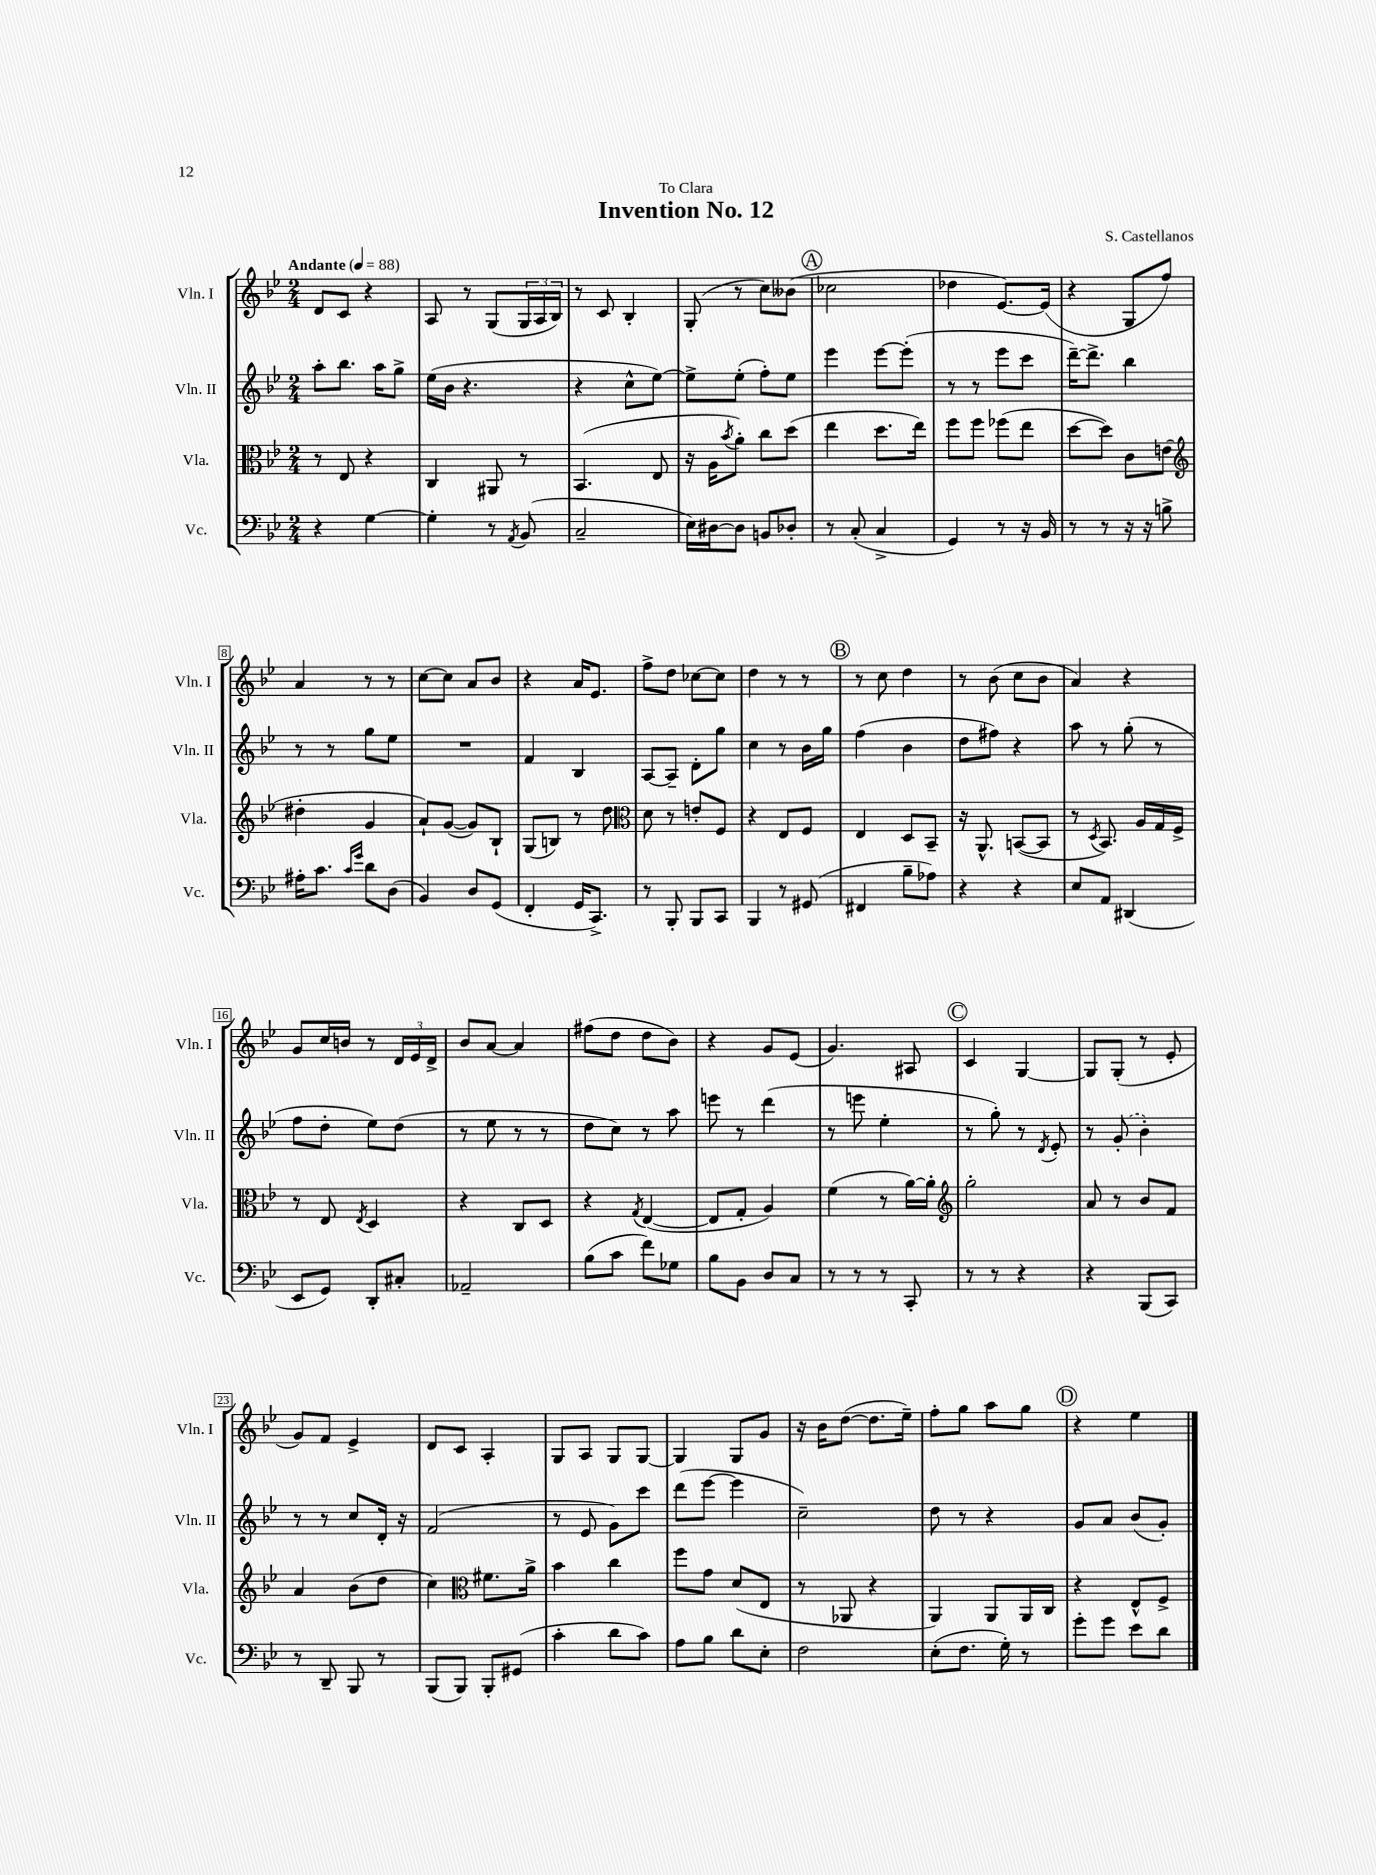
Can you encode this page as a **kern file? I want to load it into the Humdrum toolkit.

**kern	**kern	**kern	**kern
*part4	*part3	*part2	*part1
*staff4	*staff3	*staff2	*staff1
*I"Vc.	*I"Vla.	*I"Vln. II	*I"Vln. I
*I'Vc.	*I'Vla.	*I'Vln. II	*I'Vln. I
*clefF4	*clefC3	*clefG2	*clefG2
*k[b-e-]	*k[b-e-]	*k[b-e-]	*k[b-e-]
*M2/4	*M2/4	*M2/4	*M2/4
*MM88	*MM88	*MM88	*MM88
=1	=1	=1	=1
!	!	!	!LO:TX:a:B:t=Andante
4r	8r	8aa'\L	8d/L
.	8E-/	8.bb-\J	8c/J
[4G\	4r	.	4r
.	.	16aa\KL	.
.	.	8gg^\J	.
=2	=2	=2	=2
4G'\]	4C/	(16ee-\LL	8A/
.	.	16b-\JJ	.
.	.	4.r	8r
8r	8AA#X/	.	(8G/L
8qAA/	.	.	.
(8BB-/	8r	.	24G/L
.	.	.	24A/
.	.	.	24B-/JJ)
=3	=3	=3	=3
2C~/	(4.BB-/	4r	8r
.	.	.	8c/
.	.	8cc^^\L	4B-'/
.	8E-/	[8ee-\J)	.
=4	=4	=4	=4
16E-\LL)	16r	8ee-^\L]	(8G'/
[16D#X\J	16A\KL	.	.
.	8qb-/	.	.
8D#\J]	8a'\J)	(8ee-'\J	8r
8BBn/L	8cc\L	8ff'\L)	8cc\L)
8D-X'/J	(8dd\J	8ee-\J	(8b--X\J
!!LO:REH:place=s1:t=A
=5	=5	=5	=5
8r	4ee-\	4eee-\	2cc-X\
(8C'/	.	.	.
4C^/	8.dd\L	[8eee-\L	.
.	.	(8eee-'\J]	.
.	16ee-\Jk)	.	.
=6	=6	=6	=6
4GG/)	8ff\L	8r	4dd-X\
.	8ff\J	8r	.
8r	(8ff-X\L	8eee-\L	[8.e-/L)
16r	8ee-\J	8ccc\J	.
16BB-/	.	.	(16e-/Jk]
=7	=7	=7	=7
8r	[8dd\L	[16ddd~\KL)	4r
.	.	8.ddd^\J]	.
8r	8dd\J])	.	.
16r	8c\L	4bb-\	8G/L
16r	.	.	.
8Bn^\	(8en\J	.	8ff/J)
!!LO:LB:g=z
=8	=8	=8	=8
*	*clefG2	*	*
16A#X'\KL	4dd#X'\	8r	4a/
8.c\J	.	.	.
.	.	8r	.
16qqc/LL	.	.	.
16qqg/JJ	.	.	.
8d\L	4g/	8gg\L	8r
(8D\J	.	8ee-\J	8r
=9	=9	=9	=9
4BB-/)	8a`/L)	2r	[8cc\L
.	([8g/J	.	8cc\J]
8D/L	8g/L])	.	8a/L
(8GG/J	8B-`/J	.	8b-/J
=10	=10	=10	=10
4FF'/	(8G/L	4f/	4r
.	8Bn/J)	.	.
16GG/KL	8r	4B-/	16a/KL
8.CC^/J)	.	.	8.e-/J
.	8dd\	.	.
=11	=11	=11	=11
*	*clefC3	*	*
8r	8d\	[8A/L	8ff^\L
8BBB-'/	8r	8A~/J]	8dd\J
8BBB-/L	8en'/L	8d'\L	[8cc-X\L
8CC/J	8F/J	8gg\J	8cc-\J]
=12	=12	=12	=12
4BBB-/	4r	4cc\	4dd\
8r	8E-/L	8r	8r
(8GG#X/	8F/J	16b-\LL	8r
.	.	16gg\JJ	.
!!LO:REH:place=s1:t=B
=13	=13	=13	=13
4FF#X/	4E-/	(4ff\	8r
.	.	.	8cc\
8B-~\L	8D/L	4b-\	4dd\
8A-X\J)	8BB-~/J	.	.
=14	=14	=14	=14
4r	16r	8dd\L	8r
.	8.AA^^/	.	.
.	.	8ff#X\J)	(8b-\
4r	([8BBn/L	4r	8cc\L
.	8BB/J]	.	8b-\J
=15	=15	=15	=15
8E-/L	8r	8aa\	4a/)
.	8qD/	.	.
8AA/J	8.BB-/)	8r	.
(4DD#X/	.	(8gg'\	4r
.	16A/LL	.	.
.	16G/	8r	.
.	16F^/JJ	.	.
!!LO:LB:g=z
=16	=16	=16	=16
8EE-/L	8r	8ff\L	8g/L
8GG/J)	8E-/	8dd'\J	16cc/L
.	.	.	16bn/JJ
.	8qE-/	.	.
8DD'/L	4D/	8ee-\L)	8r
8C#X'/J	.	(8dd\J	24d/LL
.	.	.	24e-/
.	.	.	24d^/JJ
=17	=17	=17	=17
2AA-X~/	4r	8r	8b-/L
.	.	8ee-\	[8a/J
.	8C/L	8r	4a/]
.	8D/J	8r	.
=18	=18	=18	=18
(8B-\L	4r	8dd\L	(8ff#X\L
8c\J	.	8cc\J)	8dd\J
.	8qG/	.	.
8f\L)	([4E-/	8r	8dd\L
8G-X\J	.	8aa\	8b-\J)
=19	=19	=19	=19
8B-\L	8E-/L]	8eeen\	4r
8BB-\J	8G'/J	8r	.
8D/L	4A/)	(4ddd\	8g/L
8C/J	.	.	(8e-/J
=20	=20	=20	=20
8r	(4f\	8r	4.g/)
8r	.	8eeen\	.
8r	8r	4ee-'\	.
8CC'/	[16a\LL)	.	8A#X/
.	16a'\JJ]	.	.
!!LO:REH:place=s1:t=C
=21	=21	=21	=21
*	*clefG2	*	*
8r	2gg'\	8r	4c/
8r	.	8gg'\)	.
4r	.	8r	[4G/
.	.	8qd/	.
.	.	8e-'/	.
=22	=22	=22	=22
4r	8a/	8r	8G/L]
.	8r	(8g'/	(8G'/J
(8BBB-/L	8b-/L	4b-'\)	8r
8CC/J)	8f/J	.	8e-'/
!!LO:LB:g=z
=23	=23	=23	=23
8r	4a/	8r	8g/L)
8DD~/	.	8r	8f/J
8BBB-/	(8b-\L	8cc/L	4e-^/
8r	8dd\J	16d'/Jk	.
.	.	16r	.
=24	=24	=24	=24
(8BBB-/L	4cc\)	(2f/	8d/L
8BBB-/J)	.	.	8c/J
*	*clefC3	*	*
8BBB-'/L	8.f#X\L	.	4A'/
(8GG#X/J	.	.	.
.	16a^\Jk	.	.
=25	=25	=25	=25
4c'\	4b-\	8r	8G/L
.	.	8e-/	8A/J
8d\L	4cc\	8g\L)	8G/L
8c\J)	.	8ccc\J	[8G/J
=26	=26	=26	=26
8A\L	8ff\L	(8ddd\L	4G/]
8B-\J	8g\J	[8eee-\J	.
8d\L	(8d/L	4eee-\]	8G/L
8E-'\J	8E-/J	.	8g/J
=27	=27	=27	=27
2F\	8r	2cc~\)	16r
.	.	.	16b-\KL
.	8AA-X/	.	([8dd\J
.	4r	.	8.dd\L]
.	.	.	16ee-~\Jk)
=28	=28	=28	=28
(8E-'\L	4AA/)	8dd\	8ff'\L
8.F\J	.	8r	8gg\J
.	8AA/L	4r	8aa\L
16G'\)	.	.	.
8r	16AA/L	.	8gg\J
.	16C/JJ	.	.
!!LO:REH:place=s1:t=D
=29	=29	=29	=29
8g'\L	4r	8g/L	4r
8g\J	.	8a/J	.
8e-\L	8E-^^/L	(8b-/L	4ee-\
8d\J	8F^/J	8g'/J)	.
==	==	==	==
*-	*-	*-	*-
